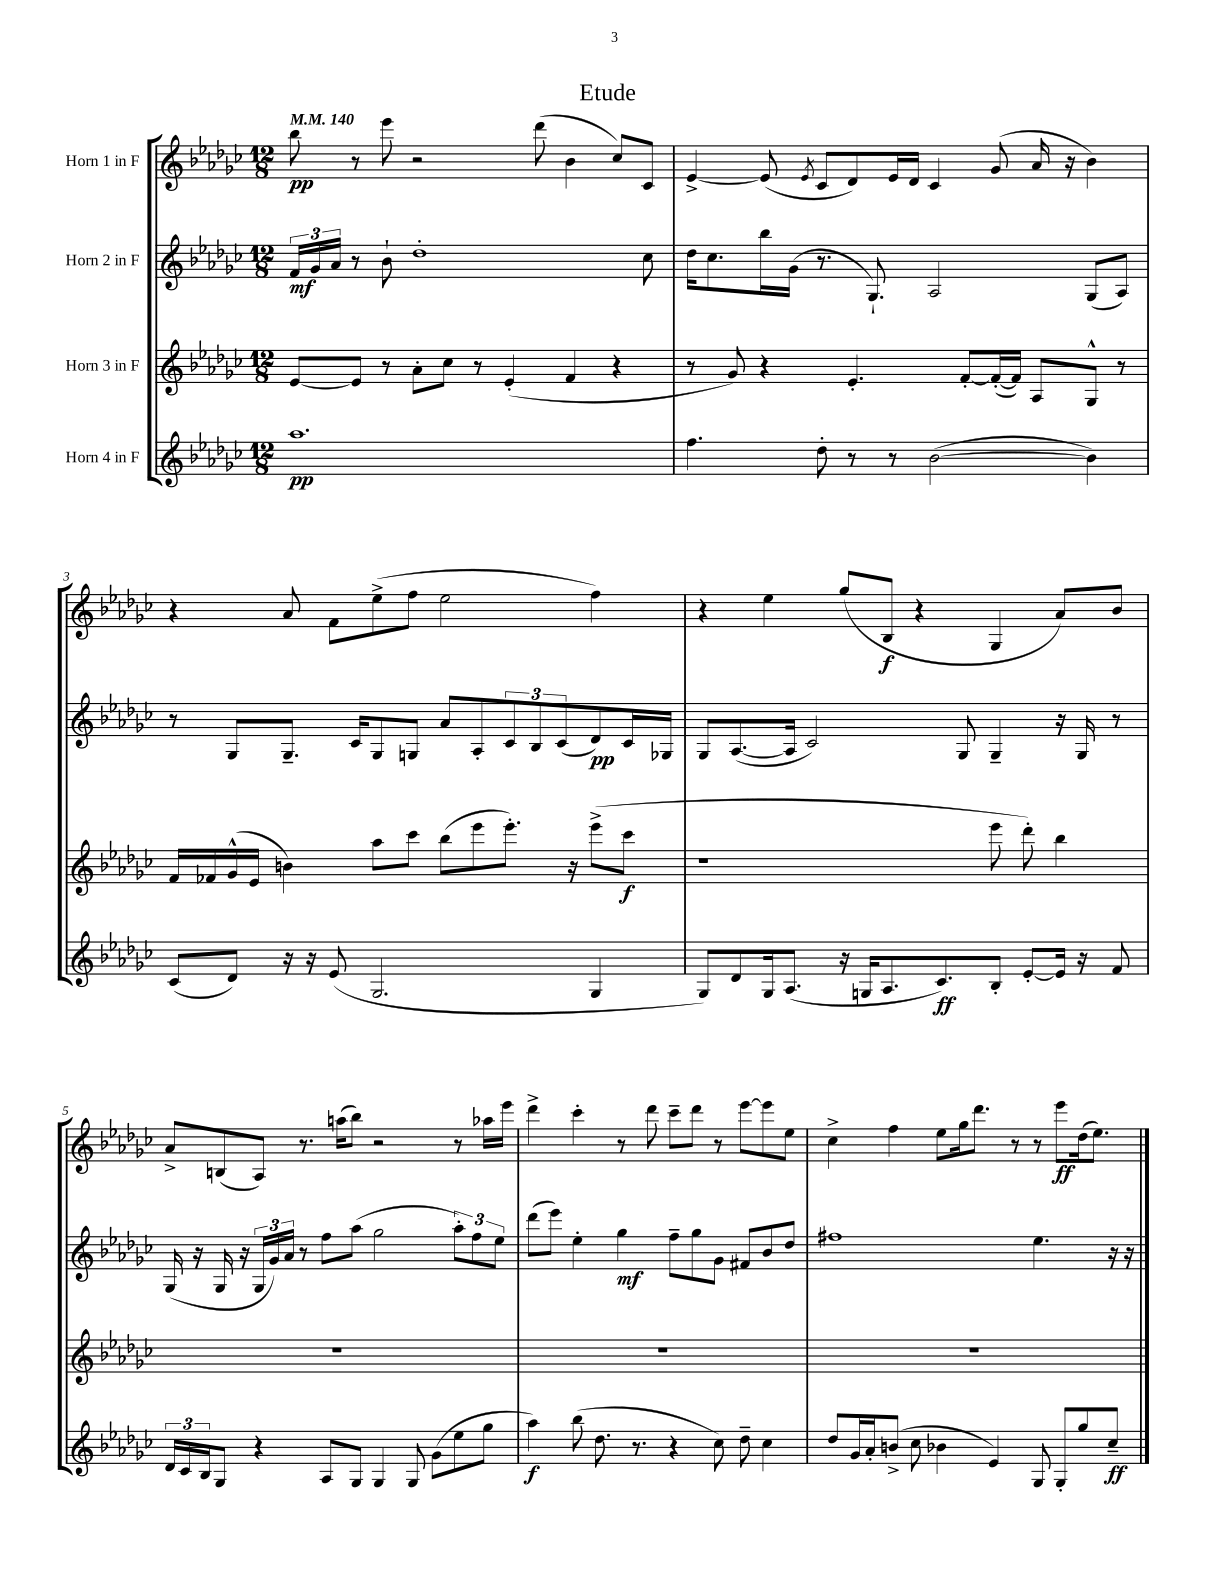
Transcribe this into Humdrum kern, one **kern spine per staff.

**kern	**dynam	**kern	**dynam	**kern	**dynam	**kern	**dynam
*part4	*part4	*part3	*part3	*part2	*part2	*part1	*part1
*staff4	*staff4	*staff3	*staff3	*staff2	*staff2	*staff1	*staff1
*I"Horn 4 in F	*	*I"Horn 3 in F	*	*I"Horn 2 in F	*	*I"Horn 1 in F	*
*clefG2	*	*clefG2	*	*clefG2	*	*clefG2	*
*k[b-e-a-d-g-c-]	*	*k[b-e-a-d-g-c-]	*	*k[b-e-a-d-g-c-]	*	*k[b-e-a-d-g-c-]	*
*M12/8	*	*M12/8	*	*M12/8	*	*M12/8	*
*MM140	*	*MM140	*	*MM140	*	*MM140	*
=1	=1	=1	=1	=1	=1	=1	=1
1.aa-	pp	[8e-/L	.	24f/LL	mf	8bb-\	pp
.	.	.	.	24g-/	.	.	.
.	.	.	.	24a-/JJ	.	.	.
.	.	8e-/J]	.	8r	.	8r	.
.	.	8r	.	8b-`\	.	8eee-\	.
.	.	8a-'\L	.	1dd-'	.	2r	.
.	.	8cc-\J	.	.	.	.	.
.	.	8r	.	.	.	.	.
.	.	(4e-'/	.	.	.	.	.
.	.	.	.	.	.	(8ddd-\	.
.	.	4f/	.	.	.	4b-\	.
.	.	4r	.	.	.	8cc-/L)	.
.	.	.	.	8cc-\	.	8c-/J	.
=2	=2	=2	=2	=2	=2	=2	=2
4.ff\	.	8r	.	16dd-\KL	.	[4e-^/	.
.	.	.	.	8.cc-\	.	.	.
.	.	8g-/)	.	.	.	.	.
.	.	4r	.	16bb-\L	.	(8e-/]	.
.	.	.	.	(16g-\JJ	.	.	.
.	.	.	.	.	.	8qe-/	.
8dd-'\	.	.	.	8.r	.	8c-/L	.
8r	.	4.e-'/	.	.	.	8d-/)	.
.	.	.	.	8.G-`/)	.	.	.
8r	.	.	.	.	.	16e-/L	.
.	.	.	.	.	.	16d-/JJ	.
([2b-\	.	.	.	2A-/	.	4c-/	.
.	.	[8f'/L	.	.	.	.	.
.	.	(16f'/L_	.	.	.	(8g-/	.
.	.	16f/JJ])	.	.	.	.	.
.	.	8A-/L	.	.	.	16a-/	.
.	.	.	.	.	.	16r	.
4b-\])	.	8G-^^/J	.	(8G-/L	.	4b-\)	.
.	.	8r	.	8A-/J)	.	.	.
!!LO:LB:g=z
=3	=3	=3	=3	=3	=3	=3	=3
(8c-/L	.	16f/LL	.	8r	.	4r	.
.	.	16f-X/	.	.	.	.	.
8d-/J)	.	(16g-^^/	.	8G-/L	.	.	.
.	.	16e-/JJ	.	.	.	.	.
16r	.	4bn\)	.	8.G-~/J	.	8a-/	.
16r	.	.	.	.	.	.	.
(8e-/	.	.	.	.	.	8f\L	.
.	.	.	.	16c-/KL	.	.	.
2.G-/	.	8aa-\L	.	8G-/	.	(8ee-^\	.
.	.	8ccc-\J	.	8Gn/J	.	8ff\J	.
.	.	(8bb-\L	.	8a-/L	.	2ee-\	.
.	.	8eee-\	.	8A-'/	.	.	.
.	.	8.eee-'\J)	.	12c-/	.	.	.
.	.	.	.	12B-/	.	.	.
.	.	.	.	(12c-/	.	.	.
.	.	16r	.	.	.	.	.
4G-/	.	(8eee-^\L	.	8d-/)	pp	4ff\)	.
.	.	8ccc-\J	f	16c-/L	.	.	.
.	.	.	.	16G-X/JJ	.	.	.
=4	=4	=4	=4	=4	=4	=4	=4
8G-/L)	.	1r	.	8G-/L	.	4r	.
8d-/	.	.	.	([8.A-/	.	.	.
16G-/k	.	.	.	.	.	4ee-\	.
(8.A-/J	.	.	.	16A-/Jk]	.	.	.
.	.	.	.	2c-/)	.	.	.
16r	.	.	.	.	.	(8gg-/L	.
16Gn/KL	.	.	.	.	.	.	.
8.A-/	.	.	.	.	.	8B-/J	f
.	.	.	.	.	.	4r	.
8.c-/)	ff	.	.	.	.	.	.
.	.	.	.	8G-/	.	.	.
8B-'/J	.	8eee-\	.	4G-~/	.	4G-/	.
[8e-'/L	.	8ddd-'\)	.	.	.	.	.
16e-/Jk]	.	4bb-\	.	16r	.	8a-/L)	.
16r	.	.	.	16G-/	.	.	.
8f/	.	.	.	8r	.	8b-/J	.
!!LO:LB:g=z
=5	=5	=5	=5	=5	=5	=5	=5
24d-/LL	.	1.r	.	(16G-/	.	8a-^/L	.
24c-/	.	.	.	.	.	.	.
.	.	.	.	16r	.	.	.
24B-/J	.	.	.	.	.	.	.
8G-/J	.	.	.	16G-/	.	(8Bn/	.
.	.	.	.	16r	.	.	.
4r	.	.	.	24G-/LL	.	8A-/J)	.
.	.	.	.	24g-/)	.	.	.
.	.	.	.	24a-/JJ	.	.	.
.	.	.	.	8r	.	8.r	.
8A-/L	.	.	.	8ff\L	.	.	.
.	.	.	.	.	.	(16aan\KL	.
8G-/J	.	.	.	(8aa-\J	.	8bb-\J)	.
4G-/	.	.	.	2gg-\	.	2r	.
8G-/	.	.	.	.	.	.	.
(8g-\L	.	.	.	.	.	.	.
8ee-\	.	.	.	12aa-'\L)	.	8r	.
.	.	.	.	12ff\	.	.	.
8gg-\J	.	.	.	.	.	16aa-X\LL	.
.	.	.	.	12ee-\J	.	.	.
.	.	.	.	.	.	16eee-\JJ	.
=6	=6	=6	=6	=6	=6	=6	=6
4aa-\)	f	1.r	.	(8ddd-\L	.	4ddd-^\	.
.	.	.	.	8eee-\J)	.	.	.
(8bb-\	.	.	.	4ee-'\	.	4ccc-'\	.
8.dd-\	.	.	.	.	.	.	.
.	.	.	.	4gg-\	mf	8r	.
8.r	.	.	.	.	.	.	.
.	.	.	.	.	.	8ddd-\	.
4r	.	.	.	8ff~\L	.	8ccc-~\L	.
.	.	.	.	8gg-\	.	8ddd-\J	.
8cc-\)	.	.	.	8g-\J	.	8r	.
8dd-~\	.	.	.	8f#X/L	.	[8eee-\L	.
4cc-\	.	.	.	8b-/	.	8eee-\]	.
.	.	.	.	8dd-/J	.	8ee-\J	.
=7	=7	=7	=7	=7	=7	=7	=7
8dd-/L	.	1.r	.	1ff#X	.	4cc-^\	.
16g-/L	.	.	.	.	.	.	.
16a-'/J	.	.	.	.	.	.	.
(8bn^/J	.	.	.	.	.	4ff\	.
8cc-\	.	.	.	.	.	.	.
4b-X\	.	.	.	.	.	8ee-\L	.
.	.	.	.	.	.	16gg-\k	.
.	.	.	.	.	.	8.ddd-\J	.
4e-/)	.	.	.	.	.	.	.
.	.	.	.	.	.	8r	.
8G-/	.	.	.	4.ee-\	.	8r	.
8G-'/L	.	.	.	.	.	8eee-\L	ff
8gg-/	.	.	.	.	.	(16dd-\k	.
.	.	.	.	.	.	8.ee-\J)	.
8cc-~/J	ff	.	.	16r	.	.	.
.	.	.	.	16r	.	.	.
==	==	==	==	==	==	==	==
*-	*-	*-	*-	*-	*-	*-	*-
